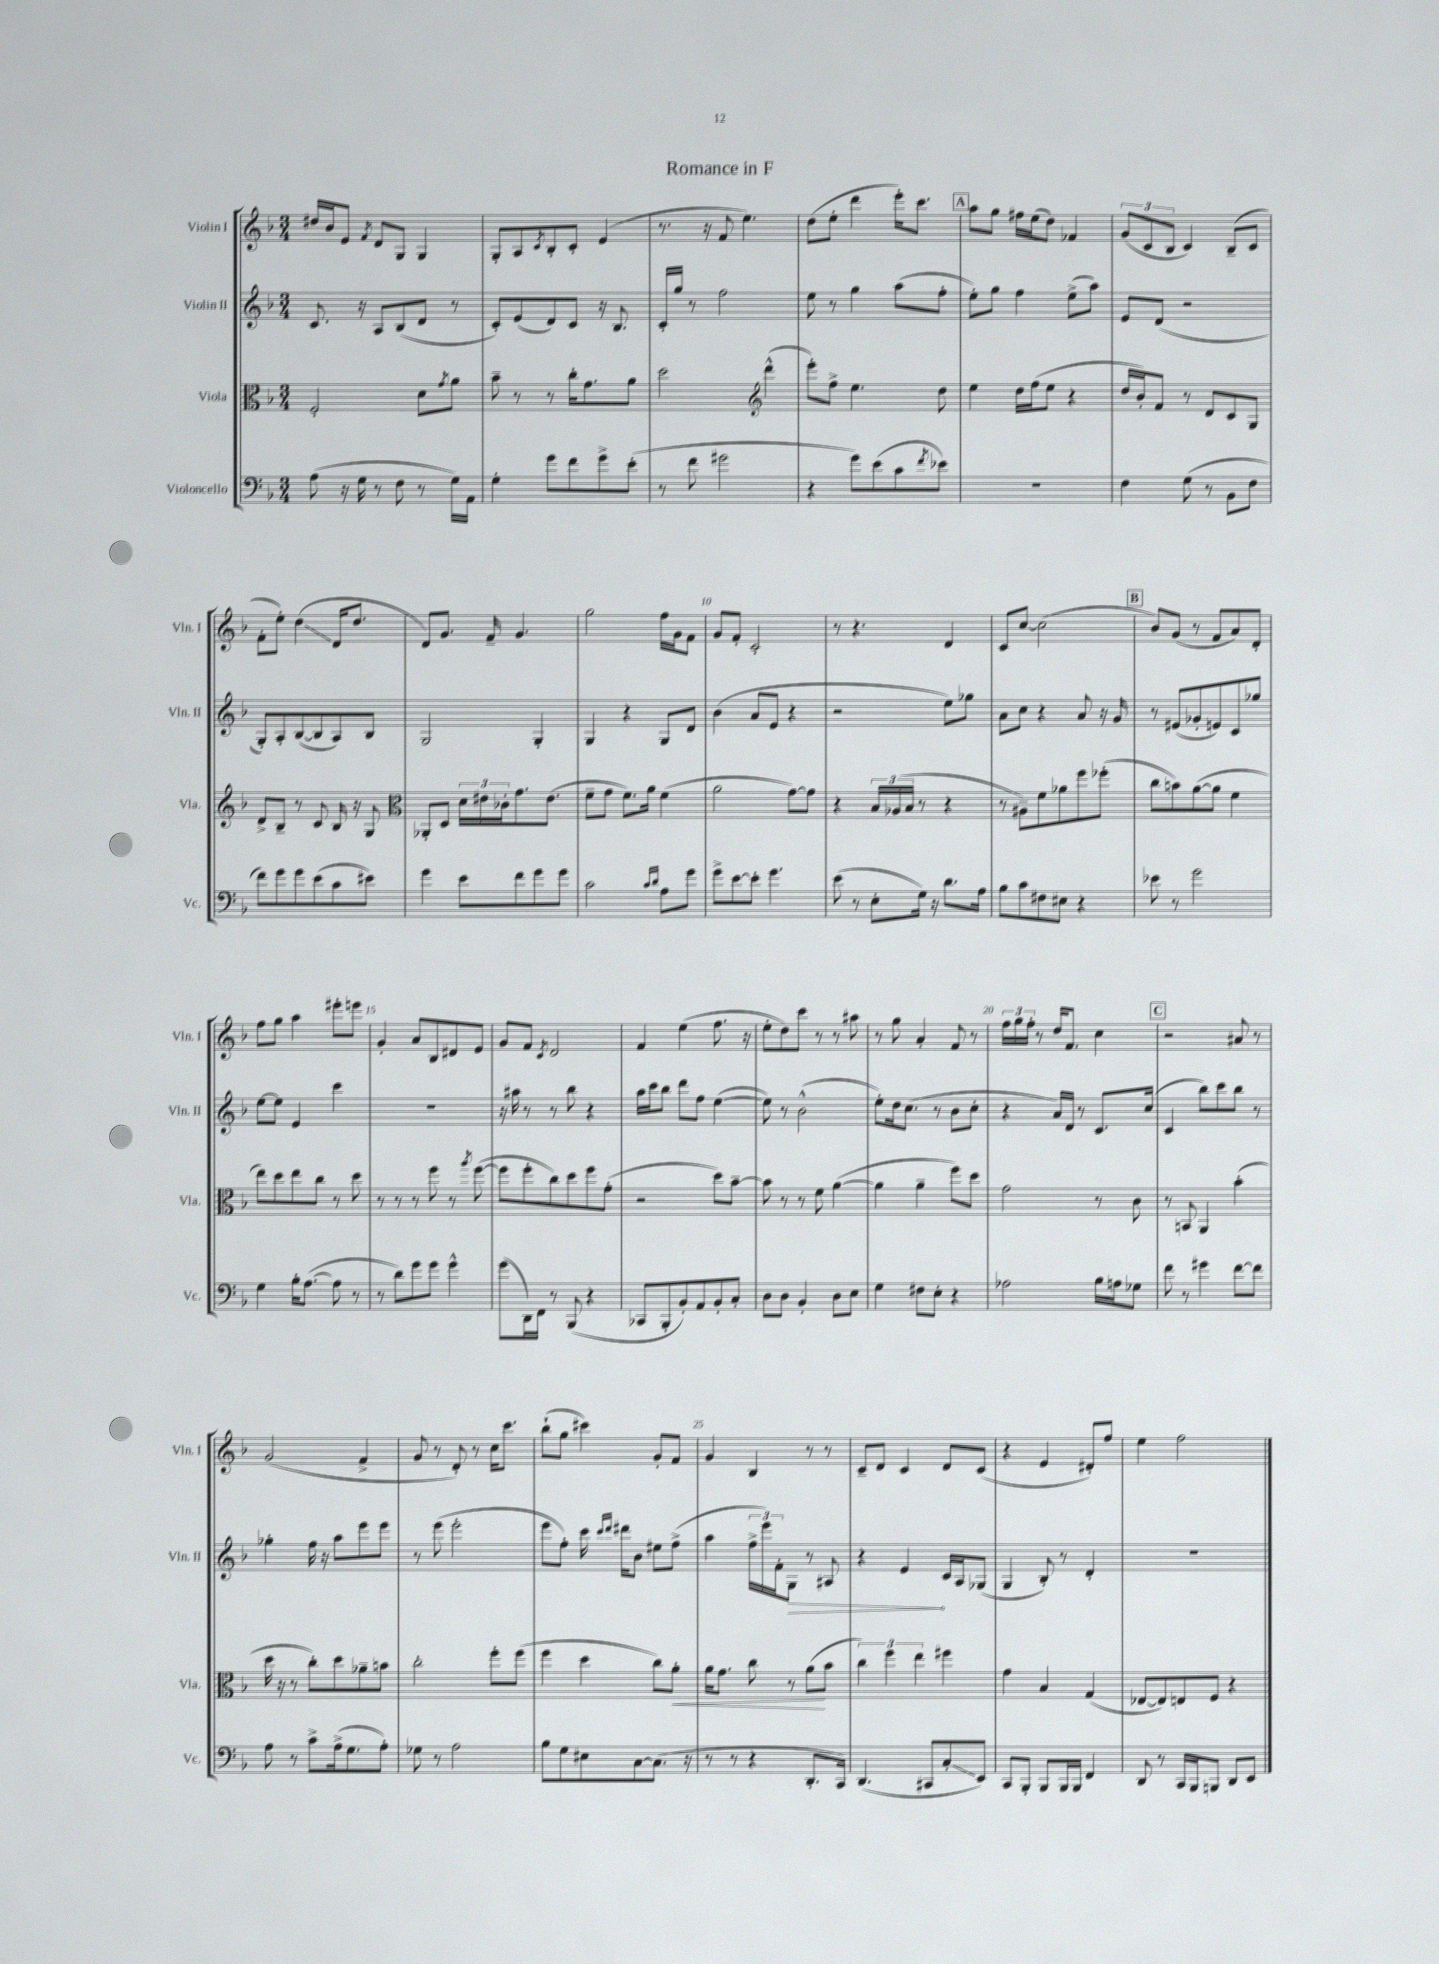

**kern	**kern	**kern	**kern
*staff4	*staff3	*staff2	*staff1
*clefF4	*clefC3	*clefG2	*clefG2
*k[b-]	*k[b-]	*k[b-]	*k[b-]
*M3/4	*M3/4	*M3/4	*M3/4
(8A	2F'	8.c	16dd#
.	.	.	16b-
16r	.	.	8e
16G	.	16r	.
.	.	.	8qf
8r	.	8A	8d
8F	.	(8B-	8G
8r	8d	8d	4G
.	8qg	.	.
16G)	8a	8r	.
16AA	.	.	.
=	=	=	=
4G'	8b-~	8c')	8G'
.	8r	(8e	8A
.	.	.	8qc
8g	8r	8d)	8B-'
8f	16cc'	8c	8c'
.	8.g	.	.
8g^	.	16r	(4e
.	.	8.B-	.
(8e'	8a	.	.
=	=	=	=
8r	2dd	16c'	8.r
.	.	16gg	.
8f	.	8r	.
.	.	.	16r
2g#	.	2ff	8f
.	.	.	4.ee)
*	*clefG2	*	*
.	(4ddd^^	.	.
=	=	=	=
4r	8eee')	8ee	(8dd
.	8ff^	8r	8ee'
8g)	4.ee	4gg	4ddd
(8e	.	.	.
8c	.	(8aa	16eee')
.	.	.	8.ccc
8qf	.	.	.
8e-)	8dd	8ff'	.
=	=	=	=
2.r	4ee	8ee')	8aa
.	.	8gg	8gg
.	16dd	4ff	16ff#
.	(16ff	.	(16ee
.	8ee	.	8dd)
.	4r	(8ee^	4f-
.	.	8aa)	.
=	=	=	=
4F	16dd	8e	(12g
.	16b-')	.	.
.	.	.	12c
.	8f	(8d	.
.	.	.	12B-
(8G	8r	2r	4c)
8r	8d	.	.
8BB-	8c	.	(8B-~
8F	8G	.	8c
=	=	=	=
8f)	8d^	8G')	8f'
8g	8B-~	8A'	8ee')
8g	8r	([8B-	(4dd
(8e	8c	8B-]	.
8c	16B-	8A)	16d
.	16r	.	8.dd
8e#)	8G	8B-	.
=	=	=	=
*	*clefC3	*	*
4g	8AA-'	2G	8d)
.	8D	.	8.g
8e	24d	.	.
.	24e#	.	.
.	.	.	16f~
.	24c-'	.	.
8f	8.g	.	4.g
8g	.	4G'	.
.	(8.e#	.	.
8g	.	.	.
=	=	=	=
2c	8f~	4G	2gg
.	8g	.	.
.	8.f)	4r	.
.	16a	.	.
16qqc	.	.	.
16qqd	.	.	.
8A	(4f	8G	16ff
.	.	.	16g
8g	.	8d	8f
=	=	=	=
8g^	2a	(4b-	8g
[8e	.	.	8f'
8e']	.	8a	2c'
4.g	.	8e	.
.	[8g)	4r	.
.	8g]	.	.
=	=	=	=
(8e	4r	2r	8r
8r	.	.	4.r
8E'	24B-	.	.
.	(24A-	.	.
.	24B-	.	.
16G)	8r	.	.
16r	.	.	.
8.d	4r	8ee)	4d
.	.	8gg-	.
16A	.	.	.
=	=	=	=
8B-	8r	8a	8c
8c	8A#~)	8cc	[8cc
8F#	8f	4r	(2cc]
8E#	8a-	.	.
4r	8ff	8a	.
.	(8ff-'	16r	.
.	.	16g	.
=	=	=	=
8e-	8cc	8r	8b-)
8r	8b)	(8e#	(8g
2g	([8a	8g-'	8r
.	8a]	8e)	8f
.	4f	8c	8a)
.	.	8gg-	8d'
=	=	=	=
4G	8ee)	[8ee	8ff
.	8dd	8ee]	8gg
16B-'	8ee	4e	4aa
([8.A	.	.	.
.	8cc	.	.
8A]	8r	4ccc	8eee#'
8r	8dd	.	8eee
=	=	=	=
8r	8r	2.r	4g'
8d)	8r	.	.
8g	8r	.	8a
8g	8ff	.	8B-
4g^^	8r	.	8d#
.	8qaa	.	.
.	([8ff	.	8e
=	=	=	=
(8g	8ff]	16r	8g
.	.	16aa#	.
16DD)	8ff'	8r	8f
16FF	.	.	.
.	.	.	8qc
8r	8cc)	8r	2d
(8BBB-	8dd	8bb-	.
4r	8ff	4r	.
.	(8g'	.	.
=	=	=	=
8CC-	2r	16aa	4f
.	.	16ccc	.
8BBB-'	.	8bb-	.
8BB-')	.	8ddd	(4ee
8AA	.	8ff	.
8BB-'	8dd)	([4ee	8.ff
8C'	[8b-~	.	.
.	.	.	16r
=	=	=	=
8D	8b-]	8ee])	8ee'
8D	8r	8r	8dd)
4BB-'	8r	(2b-^^	8ccc
.	8f	.	8r
8D	([4a	.	8r
8E	.	.	8aa#
=	=	=	=
4G	4a]	8ee')	8r
.	.	16dd	8gg
.	.	(8.cc	.
8F#	4a~	.	4a'
8E'	.	8r	.
4r	8ff)	8b-	8f
.	8dd	8cc'	8r
=	=	=	=
2A-	2g	4r	24ff
.	.	.	24gg
.	.	.	24ff'
.	.	.	8r
.	.	16a)	16dd
.	.	16d	8.f
.	.	8r	.
16B-	8r	8.c	4cc
16A	.	.	.
8G-	8c	.	.
.	.	(16cc	.
=	=	=	=
8f	8r	4c	2r
8r	8BB	.	.
4g#	4AA	8bb-)	.
.	.	8ccc	.
[8f	(4b-'	8bb-	8a#
8f]	.	8r	8r
=	=	=	=
8A	16dd	4gg-'	(2g
.	16r	.	.
8r	8r	.	.
8c^	8cc')	16ff	.
.	.	16r	.
(16A^	8dd	8aa	.
8.G	.	.	.
.	8a-~	8eee	4f^
8A')	8b	8eee	.
=	=	=	=
8G-	2cc'	8r	8g
8r	.	(8eee	8r
2A	.	2eee'	8d')
.	.	.	8r
.	8ff'	.	16cc
.	.	.	8.ccc
.	(8ff	.	.
=	=	=	=
8B-	4ff	8eee	(8bb-`
8G	.	8ff')	8gg
8E#	4dd	16ccc	4ccc#)
.	.	16qqccc	.
.	.	16qqddd	.
.	.	16ddd#	.
[8C	.	8b-	.
(8.C]	8cc)	8ee#	8g'
.	8a'	(8ff^	8f
16r	.	.	.
=	=	=	=
8r	16a	4aa	4g
.	8.g	.	.
8r	.	.	.
4r	8cc	24ff^	4B-
.	.	24eee)	.
.	.	24f'	.
.	8r	8G	.
8.DD'	(8a	8r	8r
.	8b-	8A#	8r
16CC)	.	.	.
=	=	=	=
(4.DD	6cc)	4r	8c~
.	.	.	8d
.	6ff	.	.
.	.	4e	4c
.	6ee	.	.
8CC#	.	.	.
8C'	4ff#	16c	8d
.	.	16A	.
8EE)	.	(8G-	(8c
=	=	=	=
8CC	4g	4G	4r
8BBB-'	.	.	.
8BBB-	4B-	8B-')	4e
16BBB-	.	8r	.
16BBB-	.	.	.
4FF	(4G	4d'	8d#')
.	.	.	8ff
=	=	=	=
8DD	[8E-	2.r	4ee
8r	8E-])	.	.
16CC	8E	.	2ff
16BBB-	.	.	.
8BBB	8F	.	.
8DD	4r	.	.
8EE	.	.	.
==	==	==	==
*-	*-	*-	*-
